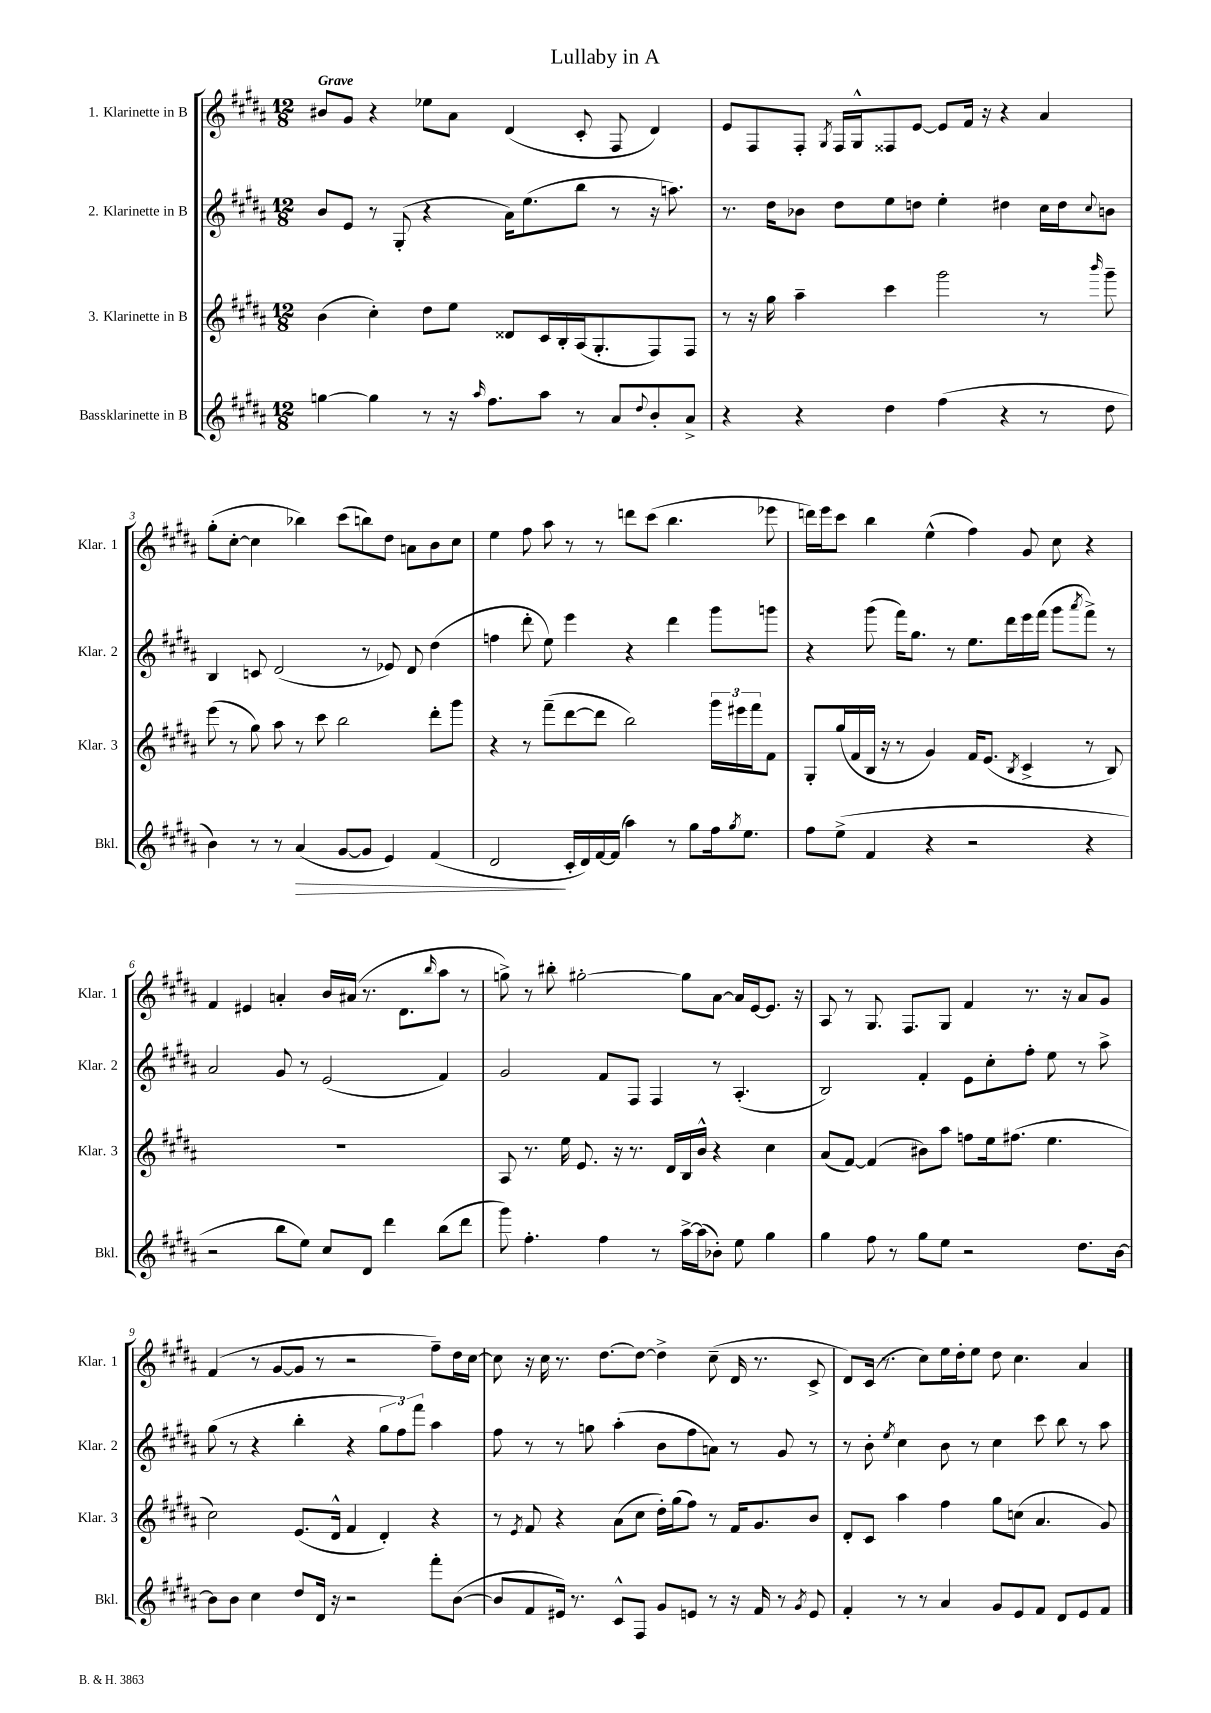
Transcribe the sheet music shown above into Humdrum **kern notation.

**kern	**dynam	**kern	**kern	**kern
*part4	*part4	*part3	*part2	*part1
*staff4	*staff4	*staff3	*staff2	*staff1
*I"Bassklarinette in B	*	*I"3. Klarinette in B	*I"2. Klarinette in B	*I"1. Klarinette in B
*I'Bkl.	*	*I'Klar. 3	*I'Klar. 2	*I'Klar. 1
*clefG2	*	*clefG2	*clefG2	*clefG2
*k[f#c#g#d#a#]	*	*k[f#c#g#d#a#]	*k[f#c#g#d#a#]	*k[f#c#g#d#a#]
*M12/8	*	*M12/8	*M12/8	*M12/8
=1	=1	=1	=1	=1
!	!	!	!	!LO:TX:a:B:t=Grave
[4ggn\	.	(4b\	8b/L	8b#X/L
.	.	.	8e/J	8g#/J
4gg\]	.	4cc#'\)	8r	4r
.	.	.	(8G#'/	.
8r	.	8dd#\L	4r	8ee-X\L
16r	.	8ee\J	.	8a#\J
16qqaa#/	.	.	.	.
8.ff#\L	.	.	.	.
.	.	8d##X/L	16a#\KL)	(4d#/
.	.	.	(8.ee\	.
8aa#\J	.	16c#/L	.	.
.	.	16B'/	.	.
8r	.	(16A#/J	8bb\J	8c#'/
.	.	8.G#'/	.	.
8a#/L	.	.	8r	8F#/
8qqdd#/	.	.	.	.
8b'/	.	8F#/)	16r	4d#/)
.	.	.	8.aan\)	.
8a#^/J	.	8F#/J	.	.
=2	=2	=2	=2	=2
4r	.	8r	8.r	8e/L
.	.	16r	.	8F#/
.	.	16gg#\	16dd#\KL	.
4r	.	4aa#~\	8b-X\J	8F#'/J
.	.	.	.	8qG#/
.	.	.	8dd#\L	16F#/LL
.	.	.	.	16G#^^/J
4dd#\	.	4ccc#\	8ee\	8F##X/
.	.	.	8ddn\J	[8e/J
(4ff#\	.	2ggg#\	4ee'\	8e/L]
.	.	.	.	16f#/Jk
.	.	.	.	16r
4r	.	.	4dd#X\	4r
8r	.	8r	16cc#\LL	4a#/
.	.	.	16dd#\J	.
.	.	16qqbbb/	8qqcc#/	.
8dd#\	.	8ggg#~\	8bn\J	.
!!LO:LB:g=z
=3	=3	=3	=3	=3
4b\)	.	(8eee\	4B/	(8gg#'\L
.	.	8r	.	[8cc#'\J
8r	.	8gg#\)	8cn/	4cc#\]
8r	.	8aa#\	(2d#/	.
!	!LO:HP:b	!	!	!
(4a#/	>	8r	.	4bb-X\)
.	.	8ccc#\	.	.
[8g#/L	.	2bb\	.	(8ccc#\L
8g#/J]	.	.	8r	8bbn\)
4e/)	.	.	8e-X/)	8dd#\J
.	.	.	8d#/	8an\L
(4f#/	.	8ddd#'\L	(4dd#\	8b\
.	.	8ggg#\J	.	8cc#\J
=4	=4	=4	=4	=4
2d#/	.	4r	4ffn\	4ee\
.	.	8r	8ddd#'\	8ff#\
.	.	(8fff#~\L	8ee\)	8aa#\
16c#'/LL	]	[8ddd#\	4eee\	8r
16d#/)	.	.	.	.
[16f#/	.	8ddd#\J]	.	8r
(16f#/JJ]	.	.	.	.
4aa#\)	.	2bb\)	4r	8dddn\L
.	.	.	.	(8ccc#\J
8r	.	.	4ddd#\	4.bb\
8gg#\L	.	.	.	.
16ff#\k	.	24ggg#\LL	8ggg#\L	.
.	.	24eee#X\	.	.
8qgg#/	.	.	.	.
8.ee\J	.	.	.	.
.	.	24fff#\J	.	.
.	.	8f#\J	8gggn\J	8eee-X\
=5	=5	=5	=5	=5
8ff#\L	.	8G#'/L	4r	16dddn\LL)
.	.	.	.	16eee\J
(8ee^\J	.	(16gg#/L	.	8ccc#\J
.	.	16f#/	.	.
4f#/	.	16B/JJ	(8ggg#\	4bb\
.	.	16r	.	.
.	.	8r	16fff#\KL)	.
.	.	.	8.gg#\J	.
4r	.	4g#/)	.	(4ee^^\
.	.	.	8r	.
2r	.	16f#/KL	8.ee\L	4ff#\)
.	.	(8.e/J	.	.
.	.	.	16ddd#\L	.
.	.	8qB/	.	.
.	.	4c#^/	16eee\	8g#/
.	.	.	(16fff#\JJ	.
.	.	.	8ggg#\L	8cc#\
.	.	.	8qaaa#/	.
4r	.	8r	8fff#^\J)	4r
.	.	8B/)	8r	.
!!LO:LB:g=z
=6	=6	=6	=6	=6
2r	.	1.r	2a#/	4f#/
.	.	.	.	4e#X/
8bb\L	.	.	8g#/	4an'/
8ee\J)	.	.	8r	.
8cc#/L	.	.	(2e/	16b/LL
.	.	.	.	(16a#X/JJ
8d#/J	.	.	.	8.r
4ddd#\	.	.	.	.
.	.	.	.	8.d#\L
.	.	.	.	16qqbb/
(8bb\L	.	.	4f#/)	8aa#\J
8ddd#\J	.	.	.	8r
=7	=7	=7	=7	=7
8ggg#\)	.	8A#/	2g#/	8ggn^\)
4.ff#'\	.	8.r	.	8r
.	.	.	.	8bb#X'\
.	.	16ee\	.	.
.	.	8.e/	.	[2gg#X'\
4ff#\	.	.	8f#/L	.
.	.	16r	.	.
.	.	8.r	8F#/J	.
8r	.	.	4F#/	.
.	.	16d#/LL	.	.
[16aa#^\LL	.	16B/	.	8gg#\L]
(16aa#\J]	.	16b^^/JJ	.	.
8b-X'\J)	.	4r	8r	[8a#\J
8ee\	.	.	(4.A#'/	16a#/LL]
.	.	.	.	[16e/J
4gg#\	.	4cc#\	.	8.e/J]
.	.	.	.	16r
=8	=8	=8	=8	=8
4gg#\	.	(8a#/L	2B/)	8A#/
.	.	[8f#/J)	.	8r
8ff#\	.	(4f#/]	.	8.G#/
8r	.	.	.	.
.	.	.	.	8.F#/L
8gg#\L	.	8b#X\L)	4f#'/	.
8ee\J	.	8aa#\J	.	8G#/J
2r	.	8ffn\L	8e\L	4f#/
.	.	16ee\k	8cc#'\	.
.	.	(8.ff#X\J	.	.
.	.	.	8ff#'\J	8.r
.	.	4.ee\	8ee\	.
.	.	.	.	16r
8.dd#\L	.	.	8r	8a#/L
.	.	.	8aa#^\	8g#/J
[16b\Jk	.	.	.	.
!!LO:LB:g=z
=9	=9	=9	=9	=9
8b\L]	.	2cc#\)	(8gg#\	(4f#/
8b\J	.	.	8r	.
4cc#\	.	.	4r	8r
.	.	.	.	[8g#/L
8dd#/L	.	(8.e/L	4bb'\	8g#/J]
16d#/Jk	.	.	.	8r
16r	.	16d#^^/Jk	.	.
2r	.	4f#/	4r	2r
.	.	4d#'/)	12gg#\L	.
.	.	.	12ff#\)	.
.	.	.	12fff#\J	.
8fff#'\L	.	4r	4aa#\	8ff#~\L)
([8b\J	.	.	.	16dd#\L
.	.	.	.	[16cc#\JJ
=10	=10	=10	=10	=10
8b/L]	.	8r	8ff#\	8cc#\]
.	.	8qe/	.	.
8f#/	.	8f#/	8r	16r
.	.	.	.	16cc#\
16e#X/Jk)	.	4r	8r	8.r
8.r	.	.	.	.
.	.	.	8ggn\	.
.	.	.	.	[8.dd#\L
8c#^^/L	.	(8a#\L	(4aa#'\	.
8F#/J	.	8cc#\J	.	8dd#\J_
8g#/L	.	16dd#'\LL)	8b\L	4dd#^\]
.	.	(16gg#\J	.	.
8en/J	.	8ff#\J)	8ff#\	.
8r	.	8r	8an\J)	(8cc#~\
16r	.	16f#/KL	8r	16d#/
16f#/	.	8.g#/	.	8.r
8r	.	.	8g#/	.
8qg#/	.	.	.	.
8e/	.	8b/J	8r	8c#^/
=11	=11	=11	=11	=11
4f#'/	.	8d#'/L	8r	8d#/L)
.	.	8c#/J	8b'\	(16c#/Jk
.	.	.	.	8.r
.	.	.	8qee/	.
8r	.	4aa#\	4cc#\	.
8r	.	.	.	8cc#\L)
4a#/	.	4ff#\	8b\	16ee\L
.	.	.	.	16dd#'\J
.	.	.	8r	8ee\J
8g#/L	.	8gg#\L	4cc#\	8dd#\
8e/	.	(8ccn\J	.	4.cc#\
8f#/J	.	4.a#/	8ccc#\	.
8d#/L	.	.	8bb\	.
8e/	.	.	8r	4a#/
8f#/J	.	8g#/)	8aa#\	.
==	==	==	==	==
*-	*-	*-	*-	*-
